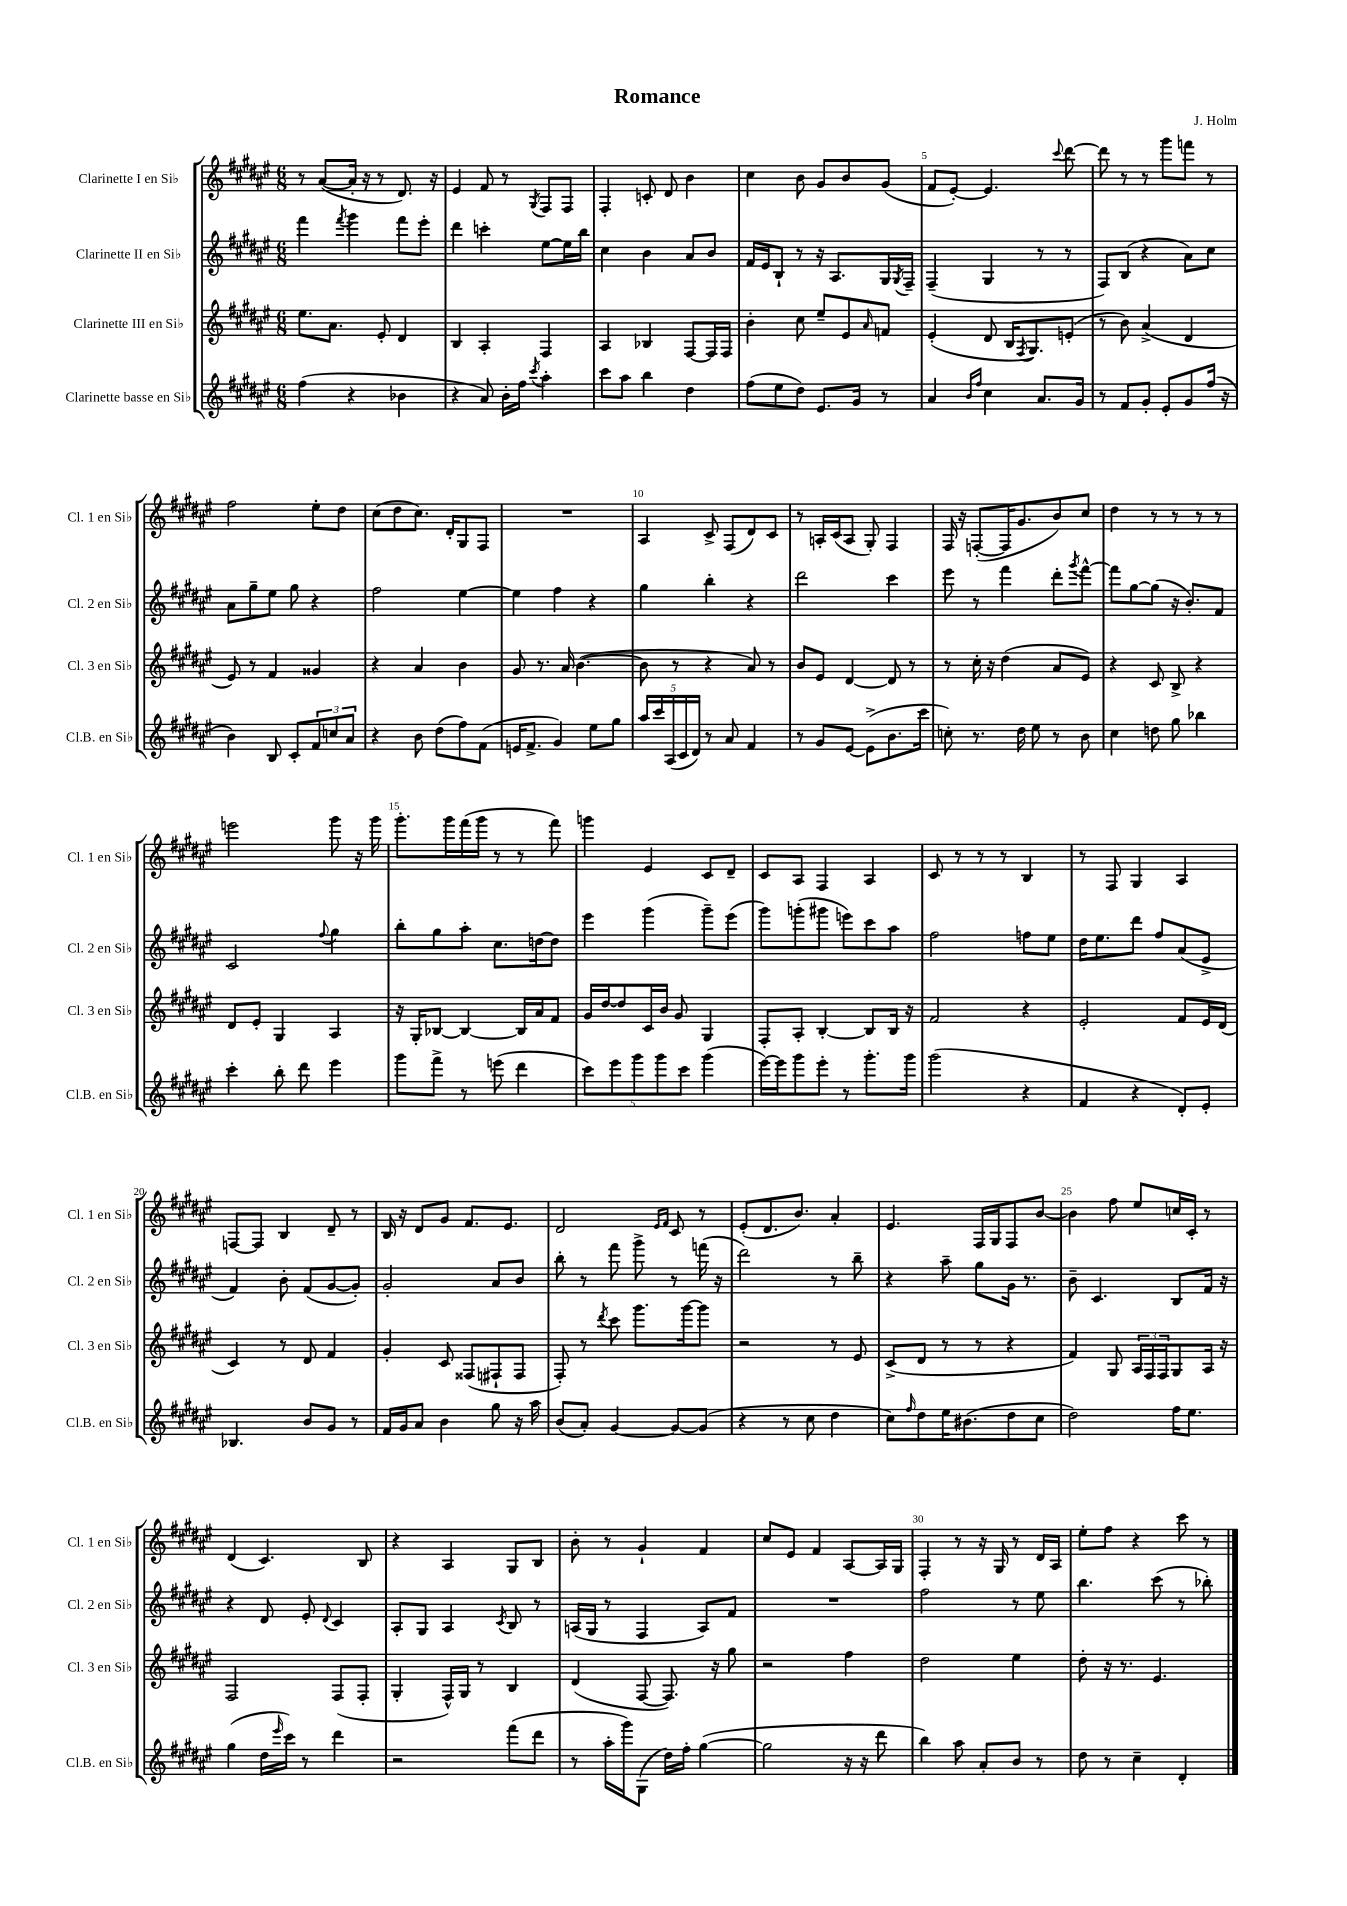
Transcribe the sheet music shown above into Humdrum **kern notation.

**kern	**kern	**kern	**kern
*part4	*part3	*part2	*part1
*staff4	*staff3	*staff2	*staff1
*I"Clarinette basse en Si♭	*I"Clarinette III en Si♭	*I"Clarinette II en Si♭	*I"Clarinette I en Si♭
*I'Cl.B. en Si♭	*I'Cl. 3 en Si♭	*I'Cl. 2 en Si♭	*I'Cl. 1 en Si♭
*clefG2	*clefG2	*clefG2	*clefG2
*k[f#c#g#d#a#e#]	*k[f#c#g#d#a#e#]	*k[f#c#g#d#a#e#]	*k[f#c#g#d#a#e#]
*M6/8	*M6/8	*M6/8	*M6/8
=1	=1	=1	=1
(4ff#\	8.ee#\L	4fff#\	8r
.	.	.	([8a#/L
.	8.a#\J	.	.
.	.	8qfff#/	.
4r	.	4ggg#\	16a#'/Jk]
.	.	.	16r
.	8e#'/	.	8r
4b-X\	4d#/	8fff#\L	8.d#/)
.	.	8eee#'\J	.
.	.	.	16r
=2	=2	=2	=2
4r	4B/	4ddd#\	4e#/
8a#/)	4A#'/	4cccn'\	8f#/
16b'\LL	.	.	8r
16ff#\JJ	.	.	.
8qccc#/	.	.	8qG#/
4aa#'\	4F#/	[8ee#\L	8F#/L
.	.	16ee#\L]	8F#/J
.	.	16bb\JJ	.
=3	=3	=3	=3
8ccc#\L	4A#/	4cc#\	4F#'/
8aa#\J	.	.	.
4bb\	4B-X/	4b\	8cn'/
.	.	.	8d#/
4dd#\	[8F#/L	8a#/L	4b\
.	16F#/L]	8b/J	.
.	16F#/JJ	.	.
=4	=4	=4	=4
(8ff#\L	4b'\	16f#/LL	4cc#\
.	.	16e#/J	.
8ee#\	.	8B`/J	.
8dd#\J)	8cc#\	8r	8b\
8.e#/L	8ee#~/L	16r	8g#/L
.	.	8.A#/L	.
.	8e#/	.	8b/
16g#/Jk	.	.	.
.	16qqa#/	.	.
8r	8fn/J	16G#/L	(8g#/J
.	.	8qG#/	.
.	.	16F#~/JJ	.
=5	=5	=5	=5
4a#/	(4e#'/	(4F#~/	8f#/L
.	.	.	[8e#'/J)
16qqb/LL	.	.	.
16qqff#/JJ	.	.	.
4cc#\	8d#/	4G#/	4.e#/]
.	16B/KL	.	.
.	8qF#/	.	.
.	8.G#/)	.	.
8.a#/L	.	8r	.
.	.	.	8qqccc#/
.	(8en'/J	8r	[8ddd#\
16g#/Jk	.	.	.
=6	=6	=6	=6
8r	8r	8F#/L)	8ddd#\]
8f#/L	8b\)	(8B/J	8r
8g#'/J	(4a#^/	4r	8r
8e#'/L	.	.	8ggg#\L
8g#/	4d#/	8a#\L)	8fffn\J
(16ff#/Jk	.	8cc#\J	8r
16r	.	.	.
!!LO:LB:g=z
=7	=7	=7	=7
4b\)	8e#/)	8a#\L	2ff#\
.	8r	8gg#~\	.
8B/	4f#/	8ee#\J	.
8c#'/L	.	8gg#\	.
12f#/	4g##X/	4r	8ee#'\L
12ccn/	.	.	.
.	.	.	8dd#\J
12a#/J	.	.	.
=8	=8	=8	=8
4r	4r	2ff#\	(8cc#\L
.	.	.	8dd#\
8b\	4a#/	.	8.cc#\J)
(8dd#\L	.	.	.
.	.	.	16d#'/KL
8ff#\)	4b\	[4ee#\	8G#/
(8f#\J	.	.	8F#/J
=9	=9	=9	=9
16en/KL	8g#/	4ee#\]	2.r
8.f#^/J	.	.	.
.	8.r	.	.
4g#/)	.	4ff#\	.
.	16a#/	.	.
.	([4.b\	.	.
8ee#\L	.	4r	.
8gg#\J	.	.	.
=10	=10	=10	=10
20aa#/LL	8b\]	4gg#\	4A#/
20ccc#/	.	.	.
(20A#/	.	.	.
.	8r	.	.
20c#/	.	.	.
20d#/JJ)	.	.	.
8r	4r	4bb'\	8c#^/
8a#/	.	.	(8F#/L
4f#/	8a#/)	4r	8d#/)
.	8r	.	8c#/J
=11	=11	=11	=11
8r	8b/L	2ddd#\	8r
8g#/L	8e#/J	.	16An'/LL
.	.	.	(16c#/J
[8e#/J	[4d#/	.	8A/J
(8e#^\L]	.	.	8G#'/)
8.b\	8d#/]	4ccc#\	4F#/
.	8r	.	.
16ccc#\Jk	.	.	.
=12	=12	=12	=12
8ccn'\)	8r	8eee#\	16F#/
.	.	.	16r
8.r	16cc#'\	8r	([8Fn'/L
.	16r	.	.
.	(4dd#\	4fff#\	16F/K]
16dd#\	.	.	8.g#/
8ee#\	.	.	.
8r	8a#/L	8ddd#'\L	8b/)
.	.	8qggg#/	.
8b\	8e#/J)	[8fff#^^\J	8cc#/J
=13	=13	=13	=13
4cc#\	4r	8fff#\L]	4dd#\
.	.	[8gg#\	.
8ddn\	8c#/	(8gg#\J]	8r
8gg#\	8B^/	16r	8r
.	.	8.b'/L)	.
4bb-X\	4r	.	8r
.	.	8f#/J	8r
!!LO:LB:g=z
=14	=14	=14	=14
4ccc#'\	8d#/L	2c#/	2eeen\
.	8e#'/J	.	.
8bb'\	4G#/	.	.
8ddd#\	.	.	.
.	.	8qqff#/	.
4eee#\	4A#/	4gg#\	8ggg#\
.	.	.	16r
.	.	.	16ggg#\
=15	=15	=15	=15
8ggg#\L	16r	8bb'\L	8.ggg#'\L
.	16G#'/KL	.	.
8fff#^\J	[8B-X/J	8gg#\	.
.	.	.	16ggg#\L
8r	4B-/_	8aa#'\J	(16fff#\
.	.	.	16ggg#\JJ
(8eeen\	.	8.cc#\L	8r
4ddd#\	16B-/LL]	.	8r
.	16a#/J	[16ddn\k	.
.	8f#/J	8dd\J]	8fff#\)
=16	=16	=16	=16
10ccc#\L)	16g#/LL	4eee#\	4gggn\
.	[16dd#/J	.	.
10eee#\	.	.	.
.	8dd#/]	.	.
10ggg#\	.	.	.
.	16c#/L	(4ggg#\	4e#/
10ggg#\	.	.	.
.	16b/JJ	.	.
.	8g#/	.	.
10ccc#\J	.	.	.
(4ggg#\	4G#/	8ggg#~\L)	8c#/L
.	.	(8eee#\J	8d#~/J
=17	=17	=17	=17
[16eee#\LL)	8F#'/L	8ggg#\L)	8c#/L
16eee#\J]	.	.	.
8ggg#\	8A#'/J	(8gggn'\	8A#/J
8eee#'\J	[4B'/	8ggg#X\J	4F#/
8r	.	8eeen\L)	.
8.ggg#'\L	8B/L]	8ccc#\	4A#/
.	16B/Jk	8aa#\J	.
16ggg#\Jk	16r	.	.
=18	=18	=18	=18
(2ggg#\	2f#/	2ff#\	8c#/
.	.	.	8r
.	.	.	8r
.	.	.	8r
4r	4r	8ffn\L	4B/
.	.	8ee#\J	.
=19	=19	=19	=19
4f#/	2e#'/	16dd#\KL	8r
.	.	8.ee#\	.
.	.	.	8F#/
4r	.	8ddd#\J	4G#/
.	.	8ff#/L	.
8d#'/L)	8f#/L	(8a#/	4A#/
8e#'/J	16e#/L	8e#^/J	.
.	(16d#/JJ	.	.
!!LO:LB:g=z
=20	=20	=20	=20
4.B-X/	4c#/)	4f#/)	[8Fn/L
.	.	.	8F/J]
.	8r	8b'\	4B/
8b/L	8d#/	(8f#/L	.
8g#/J	4f#/	[8g#/	8d#~/
8r	.	8g#'/J])	8r
=21	=21	=21	=21
16f#/LL	4g#'/	2g#'/	16B/
16g#/J	.	.	16r
8a#/J	.	.	8d#/L
4b\	8c#/	.	8g#/J
.	(8F##X/L	.	8.f#/L
8gg#\	8F#X`/	8a#/L	.
.	.	.	8.e#/J
16r	8F#/J	8b/J	.
16aa#\	.	.	.
=22	=22	=22	=22
(8b/L	8F#'/)	8bb'\	2d#/
8a#'/J)	8r	8r	.
.	8qddd#/	.	.
[4g#/	8ccc#\	8fff#\	.
.	8.ggg#\L	8ggg#^\	.
.	.	.	16qqe#/LL
.	.	.	16qqf#/JJ
8g#/L_	.	8r	8c#/
.	[16ggg#\k	.	.
(8g#/J]	8ggg#\J]	(16fffn\	8r
.	.	16r	.
=23	=23	=23	=23
4r	2r	2ddd#\)	(8e#'/L
.	.	.	8.d#/
8r	.	.	.
.	.	.	8.b/J)
8cc#\	.	.	.
4dd#\	8r	8r	4a#'/
.	8e#/	8bb~\	.
=24	=24	=24	=24
8cc#\L)	(8c#^/L	4r	4.e#/
16qqff#/	.	.	.
8dd#\	8d#/J	.	.
16ee#\K	8r	8aa#~\	.
(8.b#X\	.	.	.
.	8r	8gg#\L	16F#/LL
.	.	.	16G#/J
8dd#\	4r	16g#\Jk	8F#/
.	.	8.r	.
8cc#\J	.	.	[8b/J
=25	=25	=25	=25
2dd#\)	4f#/)	8b~\	4b\]
.	.	4.c#/	.
.	8G#/	.	8ff#\
.	24A#/LL	.	8ee#/L
.	24F#/	.	.
.	24F#/J	.	.
16ff#\KL	8G#/	8B/L	16ccn/L
8.ee#\J	.	.	16c#'/JJ
.	16A#/Jk	16f#/Jk	8r
.	16r	16r	.
!!LO:LB:g=z
=26	=26	=26	=26
(4gg#\	2F#/	4r	(4d#/
16dd#\LL	.	8d#/	4.c#/)
16qqeee#/	.	.	.
16ccc#\JJ)	.	.	.
8r	.	8e#'/	.
.	.	8qqd#/	.
4ddd#\	(8F#/L	4c#/	.
.	8F#'/J	.	8B/
=27	=27	=27	=27
2r	4G#'/	8A#'/L	4r
.	.	8G#/J	.
.	16F#^^/LL)	4A#/	4A#/
.	16G#/JJ	.	.
.	8r	.	.
.	.	8qc#/	.
(8fff#\L	4B/	8B/	8G#/L
8ddd#\J	.	8r	8B/J
=28	=28	=28	=28
8r	(4d#/	(16An/LL	8b'\
.	.	16G#/JJ	.
16aa#'\LL	.	8r	8r
16ggg#\J)	.	.	.
(8G#\J	[8F#/	4F#/	4g#`/
16dd#\LL)	8.F#/])	.	.
16ff#'\JJ	.	.	.
([4gg#\	.	8A/L)	4f#/
.	16r	.	.
.	8gg#\	8f#/J	.
=29	=29	=29	=29
2gg#\]	2r	2.r	8cc#/L
.	.	.	8e#/J
.	.	.	4f#/
16r	4ff#\	.	[8A#/L
16r	.	.	.
8ddd#\	.	.	16A#/L]
.	.	.	16G#/JJ
=30	=30	=30	=30
4bb\)	2dd#\	2ff#\	4F#'/
8aa#\	.	.	8r
8a#'/L	.	.	16r
.	.	.	16G#/
8b/J	4ee#\	8r	8r
8r	.	8ee#\	16d#/LL
.	.	.	16A#/JJ
=31	=31	=31	=31
8dd#\	8dd#'\	4.bb\	8ee#'\L
8r	16r	.	8ff#\J
.	8.r	.	.
4cc#~\	.	.	4r
.	4.e#/	(8ccc#\	.
4d#'/	.	8r	8ccc#\
.	.	8bb-X'\)	8r
==	==	==	==
*-	*-	*-	*-
